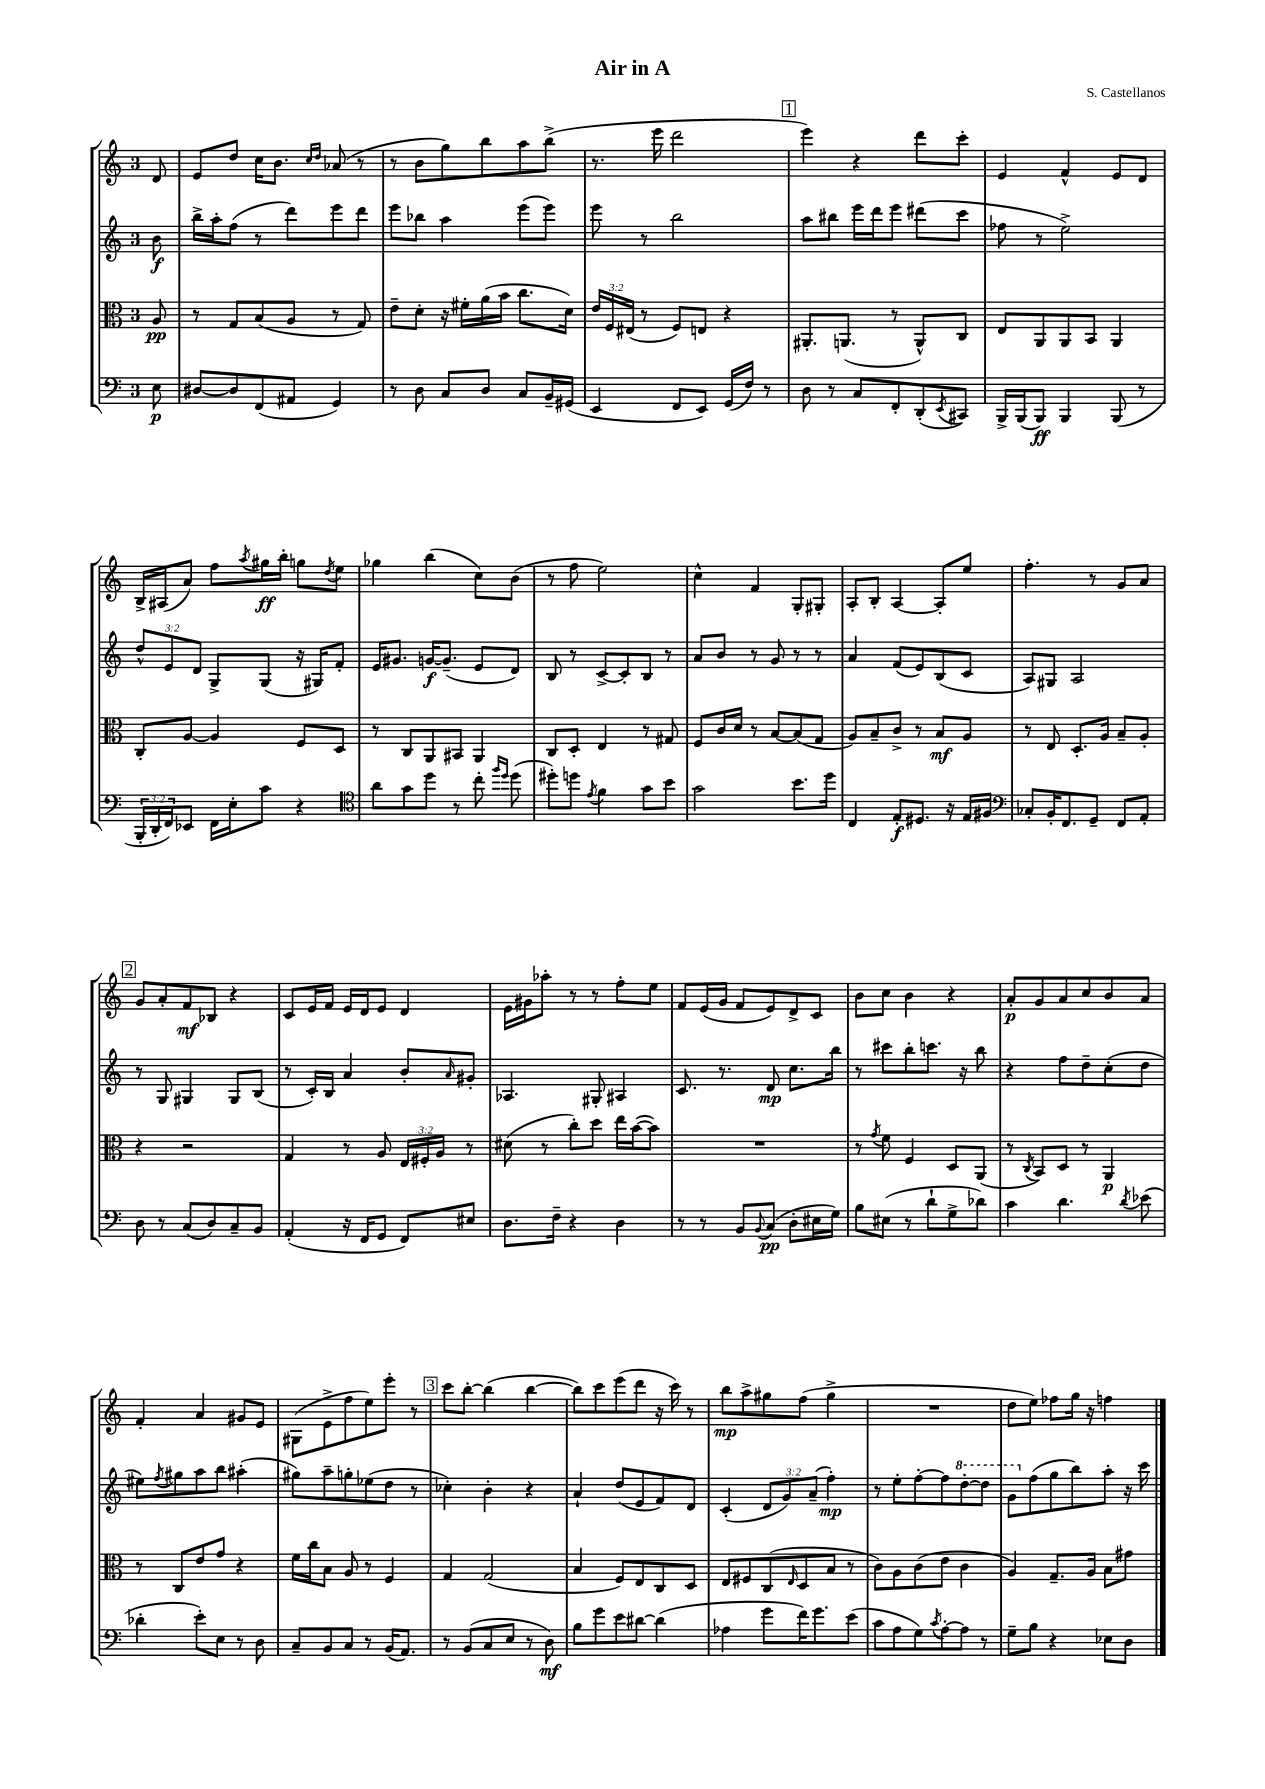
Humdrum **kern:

**kern	**dynam	**kern	**dynam	**kern	**dynam	**kern	**dynam
*part4	*part4	*part3	*part3	*part2	*part2	*part1	*part1
*staff4	*staff4	*staff3	*staff3	*staff2	*staff2	*staff1	*staff1
*clefF4	*	*clefC3	*	*clefG2	*	*clefG2	*
*k[]	*	*k[]	*	*k[]	*	*k[]	*
*M3/4	*	*M3/4	*	*M3/4	*	*M3/4	*
=	=	=	=	=	=	=	=
8E\	p	8A/	pp	8b\	f	8d/	.
=1	=1	=1	=1	=1	=1	=1	=1
[8D#X/L	.	8r	.	16bb^\LL	.	8e/L	.
.	.	.	.	16aa'\J	.	.	.
8D#/]	.	8G/L	.	(8ff\J	.	8dd/J	.
(8FF/	.	(8B/	.	8r	.	16cc\KL	.
.	.	.	.	.	.	8.b\J	.
8AA#X/J	.	8A/J	.	8ddd\L)	.	.	.
.	.	.	.	.	.	16qqcc/LL	.
.	.	.	.	.	.	16qqdd/JJ	.
4GG/)	.	8r	.	8eee\	.	(8a-X/	.
.	.	8G/)	.	8ddd\J	.	8r	.
=2	=2	=2	=2	=2	=2	=2	=2
8r	.	8e~\L	.	8eee\L	.	8r	.
8D\	.	8d'\J	.	8bb-X\J	.	8b\L	.
8C/L	.	16r	.	4aa\	.	8gg\)	.
.	.	16f#X'\LL	.	.	.	.	.
8D/J	.	(16a\	.	.	.	8bb\	.
.	.	16b\JJ	.	.	.	.	.
8C/L	.	8.cc\L	.	(8eee\L	.	8aa\	.
16BB~/L	.	.	.	8eee\J)	.	(8bb^\J	.
(16GG#X/JJ	.	16d\Jk)	.	.	.	.	.
=3	=3	=3	=3	=3	=3	=3	=3
4EE/	.	24e/LL	.	8eee\	.	8.r	.
.	.	24F/	.	.	.	.	.
.	.	(24E#X/JJ	.	.	.	.	.
.	.	8r	.	8r	.	.	.
.	.	.	.	.	.	16eee\	.
8FF/L	.	8F/L)	.	2bb\	.	2ddd\	.
8EE/J)	.	8En/J	.	.	.	.	.
(16GG/LL	.	4r	.	.	.	.	.
16F/JJ)	.	.	.	.	.	.	.
8r	.	.	.	.	.	.	.
!!LO:REH:place=s1:t=1
=4	=4	=4	=4	=4	=4	=4	=4
8D\	.	8.AA#X'/L	.	8aa\L	.	4eee\)	.
8r	.	.	.	8bb#X\J	.	.	.
.	.	(8.AAn/J	.	.	.	.	.
8C/L	.	.	.	16eee\LL	.	4r	.
.	.	.	.	16ddd\J	.	.	.
8FF'/	.	8r	.	8eee\J	.	.	.
(8DD'/	.	8AA^^/L)	.	(8ddd#X\L	.	8ddd\L	.
8qEE/	.	.	.	.	.	.	.
8CC#X/J)	.	8C/J	.	8ccc\J	.	8ccc'\J	.
=5	=5	=5	=5	=5	=5	=5	=5
16BBB^/LL	.	8E/L	.	8ff-X\	.	4e/	.
(16BBB/J	.	.	.	.	.	.	.
8BBB/J)	ff	8AA/	.	8r	.	.	.
4BBB/	.	8AA/	.	2ee^\)	.	4f^^/	.
.	.	8BB/J	.	.	.	.	.
(8BBB/	.	4AA/	.	.	.	8e/L	.
8r	.	.	.	.	.	8d/J	.
!!LO:LB:g=z
=6	=6	=6	=6	=6	=6	=6	=6
24BBB'/LL	.	8C'/L	.	12dd^^/L	.	16B^/LL	.
24DD'/	.	.	.	.	.	.	.
.	.	.	.	.	.	(16A#X/J	.
24FF/J)	.	.	.	12e/	.	.	.
8EE-X/J	.	[8A/J	.	.	.	8a/J)	.
.	.	.	.	12d/J	.	.	.
16FF\LL	.	4A/]	.	8G^/L	.	8ff\L	.
16E'\J	.	.	.	.	.	.	.
.	.	.	.	.	.	8qaa/	.
8c\J	.	.	.	(8G/J	.	16gg#X\L	ff
.	.	.	.	.	.	16bb'\JJ	.
4r	.	8F/L	.	16r	.	8ggn\L	.
.	.	.	.	16G#X/KL)	.	.	.
.	.	.	.	.	.	8qdd/	.
.	.	8D/J	.	8f'/J	.	8ee\J	.
=7	=7	=7	=7	=7	=7	=7	=7
*clefC4	*	*	*	*	*	*	*
8a\L	.	8r	.	16e/KL	.	4gg-X\	.
.	.	.	.	8.g#X/J	.	.	.
8g\	.	8C/L	.	.	.	.	.
8dd\J	.	8AA/	.	[16gn/KL	f	(4bb\	.
.	.	.	.	(8.g~/J]	.	.	.
8r	.	8BB#X/J	.	.	.	.	.
8cc'\	.	4AA/	.	8e/L	.	8cc\L)	.
16qqff/LL	.	.	.	.	.	.	.
16qqdd/JJ	.	.	.	.	.	.	.
(8dd\	.	.	.	8d/J)	.	(8b\J	.
=8	=8	=8	=8	=8	=8	=8	=8
8dd#X'\L)	.	8C/L	.	8B/	.	8r	.
8ddn\J	.	8D'/J	.	8r	.	8ff\	.
8qe/	.	.	.	.	.	.	.
4f\	.	4E/	.	[8c^/L	.	2ee\)	.
.	.	.	.	8c'/]	.	.	.
8g\L	.	8r	.	8B/J	.	.	.
8b\J	.	8G#X/	.	8r	.	.	.
=9	=9	=9	=9	=9	=9	=9	=9
2g\	.	8F/L	.	8a/L	.	4cc^^\	.
.	.	16c/L	.	8b/J	.	.	.
.	.	16d/JJ	.	.	.	.	.
.	.	8r	.	8r	.	4f/	.
.	.	[8B/L	.	8g/	.	.	.
8.b\L	.	(8B/]	.	8r	.	8G'/L	.
.	.	8G/J	.	8r	.	8G#X'/J	.
16dd\Jk	.	.	.	.	.	.	.
=10	=10	=10	=10	=10	=10	=10	=10
4C/	.	8A/L)	.	4a/	.	8A'/L	.
.	.	8B~/	.	.	.	8B'/J	.
8E'/L	f	8c^/J	.	(8f/L	.	[4A/	.
8.D#X/J	.	8r	.	8e/)	.	.	.
.	.	8B/L	mf	(8B/	.	8A'/L]	.
16r	.	.	.	.	.	.	.
16E/LL	.	8A/J	.	8c/J	.	8ee/J	.
16F#X/JJ	.	.	.	.	.	.	.
=11	=11	=11	=11	=11	=11	=11	=11
*clefF4	*	*	*	*	*	*	*
8C-X'/L	.	8r	.	8A/L)	.	4.ff'\	.
16BB'/K	.	8E/	.	8G#X/J	.	.	.
8.FF/	.	.	.	.	.	.	.
.	.	8.D'/L	.	2A/	.	.	.
8GG~/J	.	.	.	.	.	8r	.
.	.	16A/Jk	.	.	.	.	.
8FF/L	.	8B~/L	.	.	.	8g/L	.
8AA'/J	.	8A'/J	.	.	.	8a/J	.
!!LO:LB:g=z
!!LO:REH:place=s1:t=2
=12	=12	=12	=12	=12	=12	=12	=12
8D\	.	4r	.	8r	.	8g/L	.
8r	.	.	.	8G/	.	8a'/	.
(8C/L	.	2r	.	4G#X/	.	8f/	mf
8D/)	.	.	.	.	.	8B-X/J	.
8C~/	.	.	.	8G#/L	.	4r	.
8BB/J	.	.	.	(8B/J	.	.	.
=13	=13	=13	=13	=13	=13	=13	=13
(4AA'/	.	4G/	.	8r	.	8c/L	.
.	.	.	.	16c'/LL)	.	16e/L	.
.	.	.	.	16B/JJ	.	16f/JJ	.
16r	.	8r	.	4a/	.	16e/LL	.
16FF/KL	.	.	.	.	.	16d/J	.
8GG/J	.	8A/	.	.	.	8e/J	.
8FF/L)	.	24E/LL	.	8b'/L	.	4d/	.
.	.	24F#X'/	.	.	.	.	.
.	.	24A/JJ	.	.	.	.	.
.	.	.	.	16qqa/	.	.	.
8E#X/J	.	8r	.	8g#X'/J	.	.	.
=14	=14	=14	=14	=14	=14	=14	=14
8.D\L	.	(8d#X\	.	4.A-X/	.	16e\LL	.
.	.	.	.	.	.	16g#X\J	.
.	.	8r	.	.	.	8aa-X'\J	.
16F~\Jk	.	.	.	.	.	.	.
4r	.	8cc'\L)	.	.	.	8r	.
.	.	8dd\J	.	8G#X'/	.	8r	.
4D\	.	16ee\LL	.	4A#X/	.	8ff'\L	.
.	.	([16b\J	.	.	.	.	.
.	.	8b\J])	.	.	.	8ee\J	.
=15	=15	=15	=15	=15	=15	=15	=15
8r	.	2.r	.	8.c/	.	8f/L	.
8r	.	.	.	.	.	(16e/L	.
.	.	.	.	8.r	.	16g/JJ	.
8BB/L	.	.	.	.	.	8f/L	.
8qqBB/	.	.	.	.	.	.	.
(8C/J	pp	.	.	8d/	mp	8e/)	.
8D'\L	.	.	.	8.cc\L	.	8d^/	.
16E#X\L	.	.	.	.	.	8c/J	.
16G\JJ)	.	.	.	16bb\Jk	.	.	.
=16	=16	=16	=16	=16	=16	=16	=16
8B\L	.	8r	.	8r	.	8b\L	.
.	.	8qg/	.	.	.	.	.
(8E#X\J	.	8f\	.	8ccc#X\L	.	8cc\J	.
8r	.	4F/	.	8bb'\	.	4b\	.
8d`\L	.	.	.	8.cccn\J	.	.	.
8G^\	.	8D/L	.	.	.	4r	.
.	.	.	.	16r	.	.	.
8d-X\J)	.	(8AA/J	.	8bb\	.	.	.
=17	=17	=17	=17	=17	=17	=17	=17
4c\	.	8r	.	4r	.	8a'/L	p
.	.	8qC/	.	.	.	.	.
.	.	8BB/L)	.	.	.	8g/	.
4.d\	.	8D/J	.	8ff\L	.	8a/	.
.	.	8r	.	8dd~\	.	8cc/	.
.	.	4AA/	p	(8cc'\	.	8b/	.
8qd/	.	.	.	.	.	.	.
(8e-X\	.	.	.	8dd\J	.	8a/J	.
!!LO:LB:g=z
=18	=18	=18	=18	=18	=18	=18	=18
4d-X'\	.	8r	.	8ee#X\L)	.	4f'/	.
.	.	.	.	8qff/	.	.	.
.	.	8C/L	.	8gg#X\	.	.	.
8e'\L)	.	8e/	.	8aa\	.	4a/	.
8E\J	.	8g/J	.	8bb\J	.	.	.
8r	.	4r	.	(4aa#X'\	.	8g#X/L	.
8D\	.	.	.	.	.	8e/J	.
=19	=19	=19	=19	=19	=19	=19	=19
8C~/L	.	16f\LL	.	8gg#X\L)	.	(8G#X\L	.
.	.	16cc\J	.	.	.	.	.
8BB/	.	8B\J	.	8aa~\	.	8e^\	.
8C/J	.	8A/	.	8ggn'\	.	8ff\	.
8r	.	8r	.	(8ee-X\	.	8ee\)	.
(16BB/KL	.	4F/	.	8dd\J	.	8eee'\J	.
8.AA/J)	.	.	.	.	.	.	.
.	.	.	.	8r	.	8r	.
!!LO:REH:place=s1:t=3
=20	=20	=20	=20	=20	=20	=20	=20
8r	.	4G/	.	4cc-X'\)	.	8ccc\L	.
(8BB/L	.	.	.	.	.	[8bb'\J	.
8C/	.	(2G/	.	4b'\	.	(4bb\]	.
8E/J	.	.	.	.	.	.	.
8r	.	.	.	4r	.	[4bb\	.
8D\)	mf	.	.	.	.	.	.
=21	=21	=21	=21	=21	=21	=21	=21
8B\L	.	4B/	.	4a`/	.	8bb\L])	.
8g\	.	.	.	.	.	8ccc\	.
8e\	.	8F/L)	.	(8dd/L	.	(8eee\	.
[8d#X\J	.	8E/	.	8e/	.	8ddd\J	.
(4d#\]	.	8C/	.	8f/)	.	16r	.
.	.	.	.	.	.	16ccc\)	.
.	.	8D/J	.	8d/J	.	8r	.
=22	=22	=22	=22	=22	=22	=22	=22
4A-X\	.	8E/L	.	(4c'/	.	8bb\L	mp
.	.	8F#X/	.	.	.	8aa^\	.
8g\L	.	(8C/	.	12d/L	.	8gg#X\	.
.	.	.	.	12g/)	.	.	.
.	.	16qqE/	.	.	.	.	.
16f\K)	.	8D/	.	.	.	(8ff\J	.
.	.	.	.	(12a~/J	.	.	.
8.g\	.	.	.	.	.	.	.
.	.	8B/J	.	4ff'\)	mp	4gg#^\	.
(8e\J	.	8r	.	.	.	.	.
=23	=23	=23	=23	=23	=23	=23	=23
8c\L	.	8c\L)	.	8r	.	2.r	.
8A\	.	8A\	.	8ee'\L	.	.	.
8G\)	.	(8c\	.	[8ff'\	.	.	.
8qc/	.	.	.	.	.	.	.
[8A'\	.	8e\J	.	8ff\]	.	.	.
*	*	*	*	*8va	*	*	*
8A\J]	.	4c\	.	[8ddd'\	.	.	.
8r	.	.	.	8ddd\J]	.	.	.
=24	=24	=24	=24	=24	=24	=24	=24
8G~\L	.	4A/)	.	8gg\L	.	8dd\L	.
*	*	*	*	*X8va	*	*	*
8B\J	.	.	.	(8ff\	.	8ee\J)	.
4r	.	8.G~/L	.	8gg\	.	8ff-X\L	.
.	.	.	.	8bb\)	.	16gg\Jk	.
.	.	16A/Jk	.	.	.	16r	.
8E-X\L	.	8B\L	.	8aa'\J	.	4ffn\	.
8D\J	.	8g#X\J	.	16r	.	.	.
.	.	.	.	16ccc\	.	.	.
==	==	==	==	==	==	==	==
*-	*-	*-	*-	*-	*-	*-	*-
